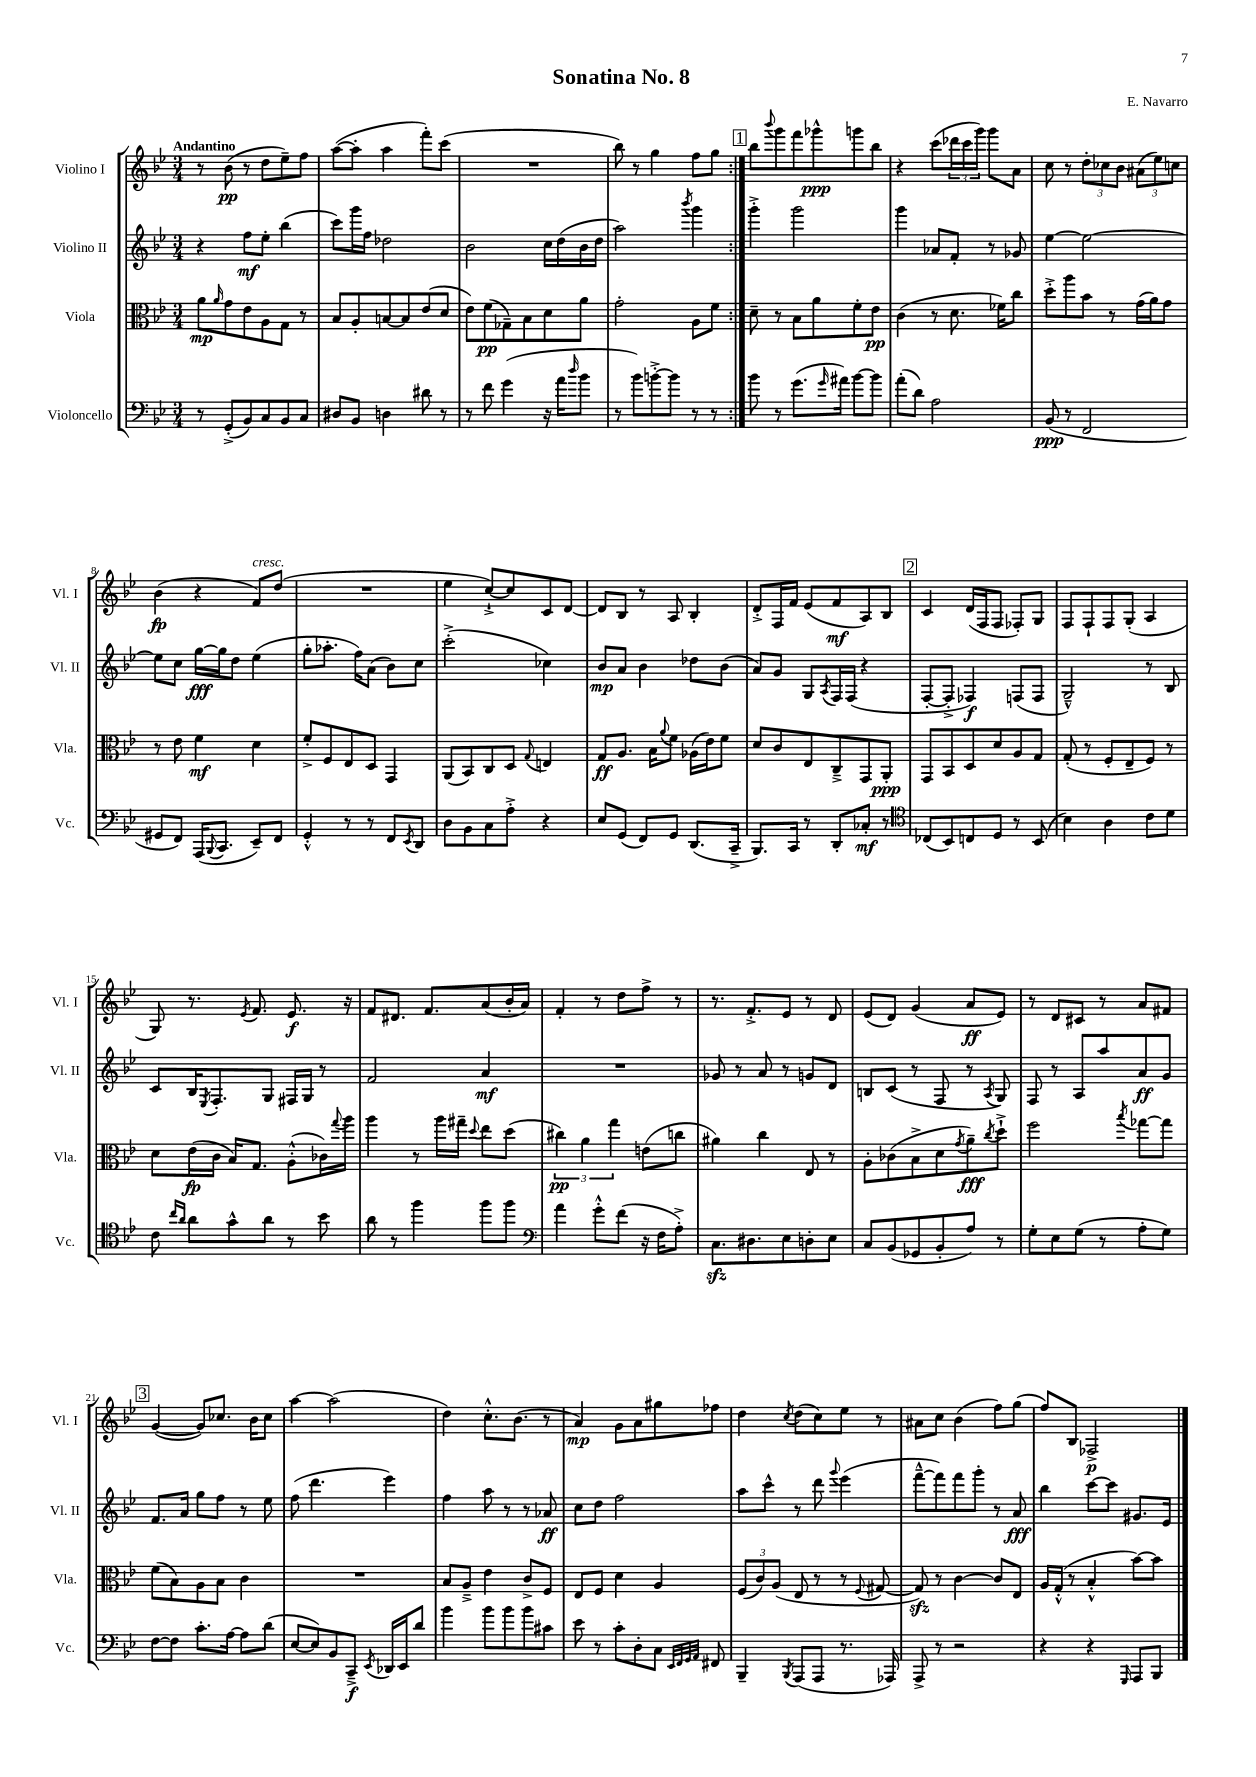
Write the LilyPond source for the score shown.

\header { title = "Sonatina No. 8" composer = "E. Navarro" }
<<
\new StaffGroup <<
\new Staff = "s0" \with { instrumentName = "Violino I" shortInstrumentName = "Vl. I" } {
    \clef treble \key bes \major \numericTimeSignature \time 3/4 \tempo "Andantino"
    \repeat volta 2 { r8 bes'8\pp( r8 d''8 ees''8--) f''8 |
    a''8~( a''8-. a''4 f'''8-.) c'''8( |
    R2. |
    bes''8) r8 g''4 f''8 g''8 | }
    \mark \markup { \box "1" } bes''8 \appoggiatura { bes'''8 } g'''8 f'''8 ges'''8-^\ppp g'''8 bes''8 |
    r4 c'''8( \tuplet 3/2 { des'''16 c'''16 g'''16) } g'''8 a'8 |
    c''8 r8 \tuplet 3/2 { d''8-. ces''8 bes'8 } \tuplet 3/2 { ais'8( ees''8) c''8 } |
    bes'4\fp( r4 f'8^\markup { \italic "cresc." }) d''8( |
    R2. |
    ees''4 c''8~-!->) c''8 c'8 d'8~ |
    d'8 bes8 r8 a8 bes4-. |
    d'8-.-> f16 f'16 ees'8( f'8\mf a8) bes8 |
    \mark \markup { \box "2" } c'4 d'16( f16 f8 fes8-.) g8 |
    f8 f8-! f8 g8-.( a4 |
    g8) r8. \acciaccatura { ees'8 } f'8. ees'8.\f r16 |
    f'8 dis'8. f'8. a'8( bes'16-. a'16) |
    f'4-. r8 d''8 f''8-> r8 |
    r8. f'8.-.-> ees'8 r8 d'8 |
    ees'8( d'8) g'4( a'8\ff ees'8) |
    r8 d'8 cis'8 r8 a'8 fis'8 |
    \mark \markup { \box "3" } g'4~( g'8) ces''8. bes'16 ces''8 |
    a''4~ a''2( |
    d''4) c''8.-.-^ bes'8.( r8 |
    a'4\mp) g'8 a'8 gis''8 fes''8 |
    d''4 \acciaccatura { c''8 } d''8( c''8) ees''8 r8 |
    ais'8 c''8 bes'4( f''8) g''8( |
    f''8) bes8 fes2->\p \bar "|." |
}
\new Staff = "s1" \with { instrumentName = "Violino II" shortInstrumentName = "Vl. II" } {
    \clef treble \key bes \major \numericTimeSignature \time 3/4
    \repeat volta 2 { r4 f''8\mf ees''8-. bes''4( |
    c'''8) g'''16 f''16 des''2 |
    bes'2 c''16 d''16( bes'16 d''16 |
    a''2) \acciaccatura { bes'''8 } g'''4 | }
    \mark \markup { \box "1" } g'''4-.-> g'''2 |
    g'''4 aes'8 f'8-. r8 ges'8 |
    ees''4~ ees''2~ |
    ees''8 c''8 g''16~\fff g''16 d''8 ees''4( |
    g''8-. aes''8.-. f''16) a'8( bes'8) c''8 |
    c'''2-.->( ces''4) |
    bes'8\mp a'8 bes'4 des''8 bes'8( |
    a'8) g'8 g8 \acciaccatura { a8 } f16 f16( r4 |
    \mark \markup { \box "2" } f8~-. f8-.-> fes4\f) f8( f8 |
    g2---^) r8 bes8 |
    c'8 bes16 \acciaccatura { ees8 } f8.-. g8 fis16 g16 r8 |
    f'2 a'4\mf |
    R2. |
    ges'8 r8 a'8 r8 g'8 d'8 |
    b8 c'8( r8 f8 r8 \acciaccatura { a8 } g8) |
    f8 r8 a8 a''8 a'8\ff g'8 |
    \mark \markup { \box "3" } f'8. a'16 g''8 f''8 r8 ees''8 |
    f''8( d'''4. ees'''4) |
    f''4 a''8 r8 r8 aes'8\ff |
    c''8 d''8 f''2 |
    a''8 c'''8-^ r8 d'''8 \appoggiatura { g'''8 } ees'''4( |
    f'''8~---^ f'''8) f'''8 g'''8-. r8 a'8\fff |
    bes''4 c'''8~ c'''8 gis'8. ees'16 \bar "|." |
}
\new Staff = "s2" \with { instrumentName = "Viola" shortInstrumentName = "Vla." } {
    \clef alto \key bes \major \numericTimeSignature \time 3/4
    \repeat volta 2 { a'8\mp \grace { a'16 } g'8 ees'8 a8 g8 r8 |
    bes8 a8-. b8~ b8 ees'8( d'8 |
    ees'8) f'8\pp( ges8--) bes8 d'8 a'8 |
    g'2-. a8 f'8 | }
    \mark \markup { \box "1" } d'8-- r8 bes8 a'8 f'8-. ees'8\pp |
    c'4( r8 d'8. fes'16) c''8 |
    d''8-.-> a''8 bes'8 r8 g'16( a'16) g'8 |
    r8 ees'8 f'4\mf d'4 |
    f'8-.-> f8 ees8 d8 g,4 |
    a,8( bes,8) c8 d8 \appoggiatura { g8 } e4 |
    g8\ff a8. bes16 \appoggiatura { a'8 } f'8 aes16( ees'16) f'8 |
    d'8 c'8 ees8 c8---> g,8 a,8-.\ppp |
    \mark \markup { \box "2" } g,8 bes,8 d8 d'8 a8 g8 |
    g8-.( r8 f8-. ees8-- f8) r8 |
    d'8 ees'16\fp( c'16 bes16) g8. a8-.-^( ces'16) \appoggiatura { g''8 } a''16 |
    a''4 r8 a''16 gis''16-- \appoggiatura { d''8 } ees''8 d''8( |
    \tuplet 3/2 { cis''4\pp) a'4 g''4 } e'8( c''8 |
    ais'4) c''4 ees8 r8 |
    a8-. ces'8( bes8-> d'8 \acciaccatura { g'8 } a'8--\fff) \acciaccatura { c''8 } d''8-!-> |
    f''2 \acciaccatura { bes''8 } ges''8~ ges''8 |
    \mark \markup { \box "3" } f'8( bes8) a8 bes8 c'4 |
    R2. |
    bes8 a8---> ees'4 c'8-> f8 |
    ees8 f8 d'4 a4 |
    \tuplet 3/2 { f8( c'8) a8( } ees8 r8 r8 \appoggiatura { f8 } gis8~ |
    gis8\sfz) r8 c'4~ c'8 ees8 |
    a16 g16-.-^( r8 bes4-.-^ bes'8~) bes'8 \bar "|." |
}
\new Staff = "s3" \with { instrumentName = "Violoncello" shortInstrumentName = "Vc." } {
    \clef bass \key bes \major \numericTimeSignature \time 3/4
    \repeat volta 2 { r8 g,8-.->( bes,8) c8 bes,8 c8 |
    dis8 bes,8 d4 dis'8 r8 |
    r8 f'8 g'4( r16 a'16 \grace { d''16 } bes'8 |
    r8 bes'8) b'8~-.-> b'8 r8 r8 | }
    \mark \markup { \box "1" } bes'8 r8 g'8.( \grace { g'16 } ais'16) bes'8~ bes'8 |
    a'8-.( d'8) a2 |
    bes,8\ppp( r8 f,2 |
    gis,8 f,8) a,,16( \appoggiatura { bes,,8 } c,8. ees,8--) f,8 |
    g,4-.-^ r8 r8 f,8 \acciaccatura { ees,8 } d,8 |
    d8 bes,8 c8 a8-.-> r4 |
    ees8 g,8( f,8) g,8 d,8.( c,16---> |
    bes,,8.) c,16 r8 d,8-. ces8-.\mf r8 |
    \mark \markup { \box "2" } \clef tenor ces8( bes,8) c8 d8 r8 bes,8( |
    bes4) a4 c'8 d'8 |
    c'8 \grace { c''16 a'16 } a'8 g'8-^ a'8 r8 bes'8 |
    a'8 r8 f''4 f''8 f''8 |
    \clef bass a'4 g'8-.-^ f'8( r16 f16 a8-.->) |
    c8.\sfz dis8. ees8 d8-. ees8 |
    c8 bes,8( ges,8 bes,8-. a8) r8 |
    g8-. ees8 g8( r8 a8-. g8) |
    \mark \markup { \box "3" } f8~ f8 c'8.-. a16~ a8 d'8( |
    ees8~ ees8) bes,8 c,8--->\f \acciaccatura { ees,8 } des,16 ees,16 d'8 |
    bes'4 bes'8 bes'8 bes'8 cis'8 |
    ees'8 r8 c'8-. d8-. c8 \grace { ees,32 f,32 g,32 a,32 } fis,8 |
    bes,,4-- \acciaccatura { bes,,8 } a,,8( a,,8 r8. aes,,16) |
    a,,8-> r8 r2 |
    r4 r4 \grace { g,,16 } a,,8 bes,,8 \bar "|." |
}
>>
>>
